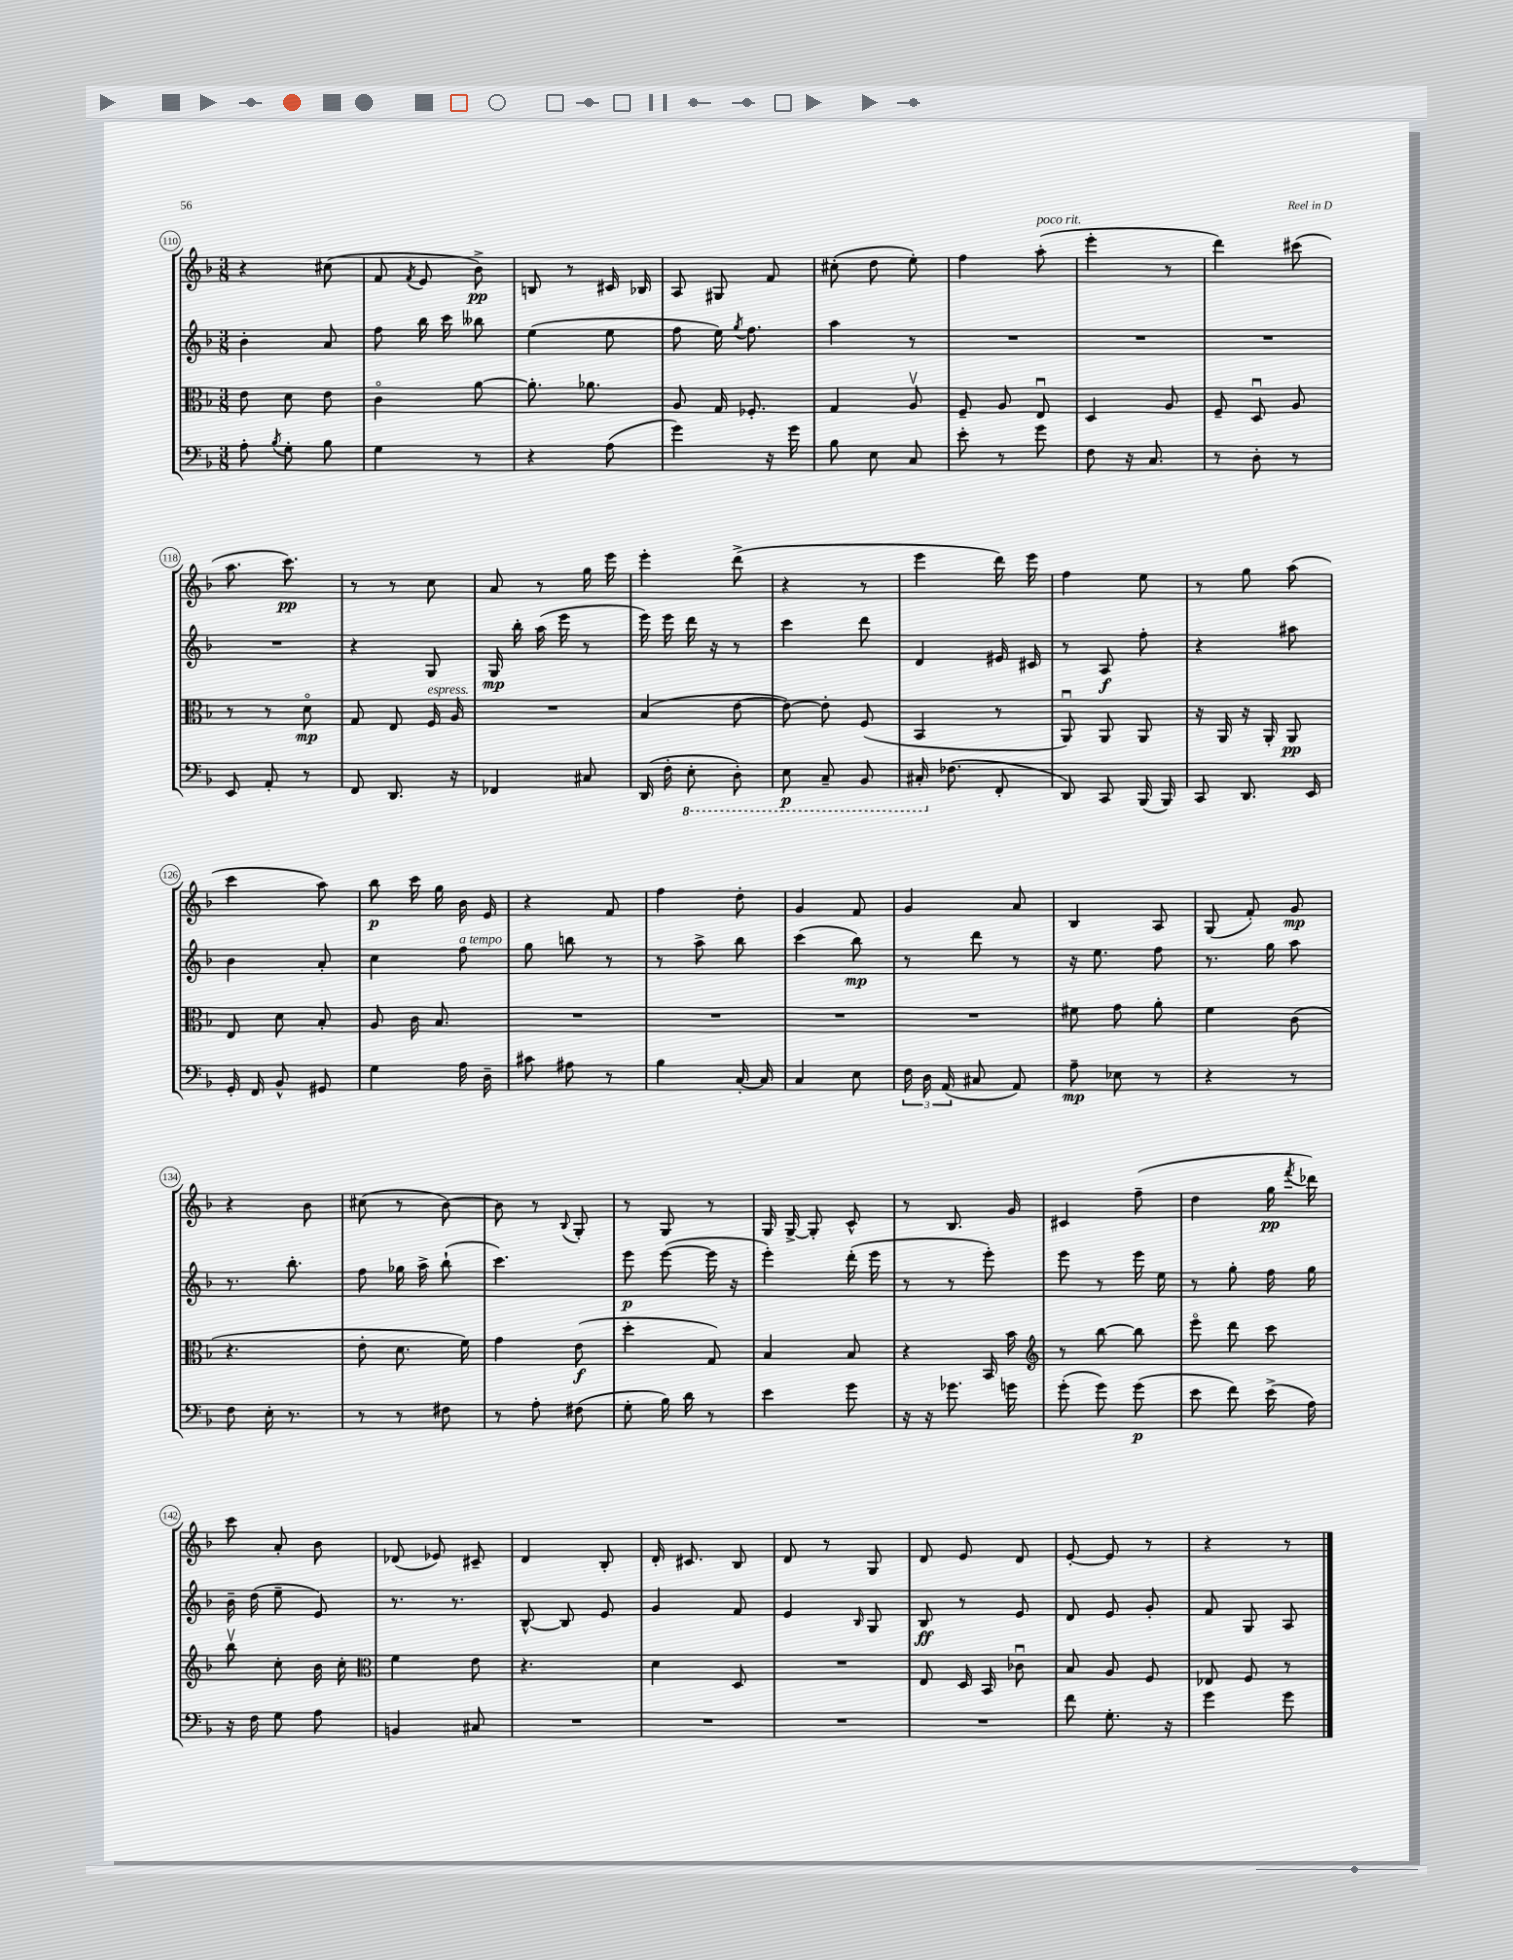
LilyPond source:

<<
\new StaffGroup <<
\new Staff = "s0" {
    \clef treble \key f \major \numericTimeSignature \time 3/8
    \autoBeamOff r4 cis''8( |
    f'8 \acciaccatura { f'8 } e'8 bes'8->\pp) |
    b8 r8 cis'16 bes16 |
    a8 gis8 f'8 |
    cis''8-.( d''8 e''8-.) |
    f''4 a''8-.^\markup { \italic "poco rit." }( |
    e'''4-. r8 |
    d'''4) cis'''8( |
    a''8. c'''8.\pp) |
    r8 r8 c''8 |
    a'8 r8 g''16 e'''16 |
    e'''4-. d'''8->( |
    r4 r8 |
    e'''4 d'''16) e'''16 |
    f''4 e''8 |
    r8 g''8 a''8( |
    c'''4 a''8) |
    bes''8\p c'''16 g''16 bes'16 e'16 |
    r4 f'8 |
    f''4 d''8-. |
    g'4 f'8 |
    g'4 a'8 |
    bes4 a8 |
    g8( f'8-.) g'8\mp |
    r4 bes'8 |
    cis''8( r8 bes'8~) |
    bes'8 r8 \appoggiatura { bes8 } g8-. |
    r8 g8 r8 |
    g16 g16~-> g8-. c'8-^ |
    r8 bes8. g'16 |
    cis'4 f''8--( |
    d''4 g''16\pp \acciaccatura { f'''8 } des'''16) |
    c'''8 a'8-. bes'8 |
    des'8( ees'8) cis'8-- |
    d'4 bes8-. |
    d'16-. cis'8. bes8 |
    d'8 r8 g8 |
    d'8 e'8 d'8 |
    e'8~-. e'8 r8 |
    r4 r8 \bar "|." |
}
\new Staff = "s1" {
    \clef treble \key f \major \numericTimeSignature \time 3/8
    \autoBeamOff bes'4-. a'8 |
    f''8 bes''16 c'''16 beses''8 |
    e''4( e''8 |
    f''8 e''16) \acciaccatura { g''8 } f''8. |
    a''4 r8 |
    R4. |
    R4. |
    R4. |
    R4. |
    r4 g8 |
    g16\mp bes''16-. a''16( e'''16 r8 |
    e'''16) e'''16 d'''16 r16 r8 |
    c'''4 d'''8 |
    d'4 eis'16 cis'16 |
    r8 a8\f f''8-. |
    r4 ais''8 |
    bes'4 a'8-. |
    c''4 f''8^\markup { \italic "a tempo" } |
    g''8 b''8 r8 |
    r8 a''8-> bes''8 |
    c'''4( bes''8\mp) |
    r8 d'''8 r8 |
    r16 e''8. f''8 |
    r8. g''16 a''8 |
    r8. bes''8.-. |
    f''8 ges''16 a''16-> bes''8-!( |
    c'''4.) |
    e'''8\p e'''8~( e'''16 r16 |
    e'''4-.) d'''16-.( e'''16 |
    r8 r8 e'''8-.) |
    e'''8 r8 e'''16 e''16 |
    r8 g''8-. f''16 g''16 |
    bes'16-- d''16( e''8-- e'8) |
    r8. r8. |
    bes8~-^ bes8 e'8 |
    g'4 f'8 |
    e'4 \grace { bes16 } g8 |
    bes8\ff r8 e'8 |
    d'8 e'8 g'8-. |
    f'8 g8 a8 \bar "|." |
}
\new Staff = "s2" {
    \clef alto \key f \major \numericTimeSignature \time 3/8
    \autoBeamOff e'8 d'8 e'8 |
    c'4\flageolet a'8~ |
    a'8.-. aes'8. |
    a8 g16 fes8.-. |
    g4 a8\upbow |
    f8-- a8 e8\downbow |
    d4 a8 |
    f8-- d8\downbow a8 |
    r8 r8 d'8\flageolet\mp |
    g8 e8 f16^\markup { \italic "espress." } a16 |
    R4. |
    bes4( e'8~ |
    e'8~) e'8-. f8( |
    bes,4 r8 |
    a,8\downbow) a,8 a,8 |
    r16 a,16 r16 a,16-. a,8\pp |
    e8 d'8 bes8-. |
    a8 c'16 bes8. |
    R4. |
    R4. |
    R4. |
    R4. |
    fis'8 g'8 a'8-. |
    f'4 c'8( |
    r4. |
    e'8-. d'8. f'16) |
    g'4 e'8\f( |
    d''4-. g8) |
    bes4 bes8 |
    r4 bes,16 bes'16 |
    \clef treble r8 bes''8~ bes''8 |
    e'''8\flageolet d'''8 c'''8 |
    bes''8\upbow c''8-. bes'16 c''16-. |
    \clef alto f'4 e'8 |
    r4. |
    d'4 d8 |
    R4. |
    e8 d16 bes,16 ces'8\downbow |
    bes8 a8 f8 |
    ees8 f8 r8 \bar "|." |
}
\new Staff = "s3" {
    \clef bass \key f \major \numericTimeSignature \time 3/8
    \autoBeamOff a8-. \acciaccatura { bes8 } g8-. bes8 |
    g4 r8 |
    r4 a8( |
    g'4) r16 g'16 |
    bes8 e8 c8 |
    e'8-. r8 g'8 |
    f8 r16 c8. |
    r8 d8-. r8 |
    e,8 a,8-. r8 |
    f,8 d,8. r16 |
    fes,4 cis8 |
    d,16( f16-. \ottava #-1 e,8-. d,8-.) |
    e,8\p c,8-- bes,,8 |
    cis,16-. \ottava #0 fes8.( f,8-. |
    d,8) c,8 bes,,16( bes,,16) |
    c,8 d,8. e,16 |
    g,16-. f,16 bes,8-^ gis,8 |
    g4 a16 d16-- |
    cis'8 ais8 r8 |
    bes4 c16~-. c16 |
    c4 e8 |
    \tuplet 3/2 { f16 d16 a,16( } cis8 a,8) |
    a8--\mp ees8 r8 |
    r4 r8 |
    f8 e16-. r8. |
    r8 r8 fis8 |
    r8 a8-. fis8( |
    g8-. bes16) d'16 r8 |
    e'4 g'8 |
    r16 r16 ges'8. g'16 |
    g'8-.( g'8) g'8\p( |
    e'8 f'8) e'16->( a16) |
    r16 f16 g8 a8 |
    b,4 cis8 |
    R4. |
    R4. |
    R4. |
    R4. |
    f'8 g8.-. r16 |
    g'4 g'8 \bar "|." |
}
>>
>>
\layout { \context { \Score currentBarNumber = #110 \override BarNumber.stencil = #(make-stencil-circler 0.1 0.3 ly:text-interface::print) } }
